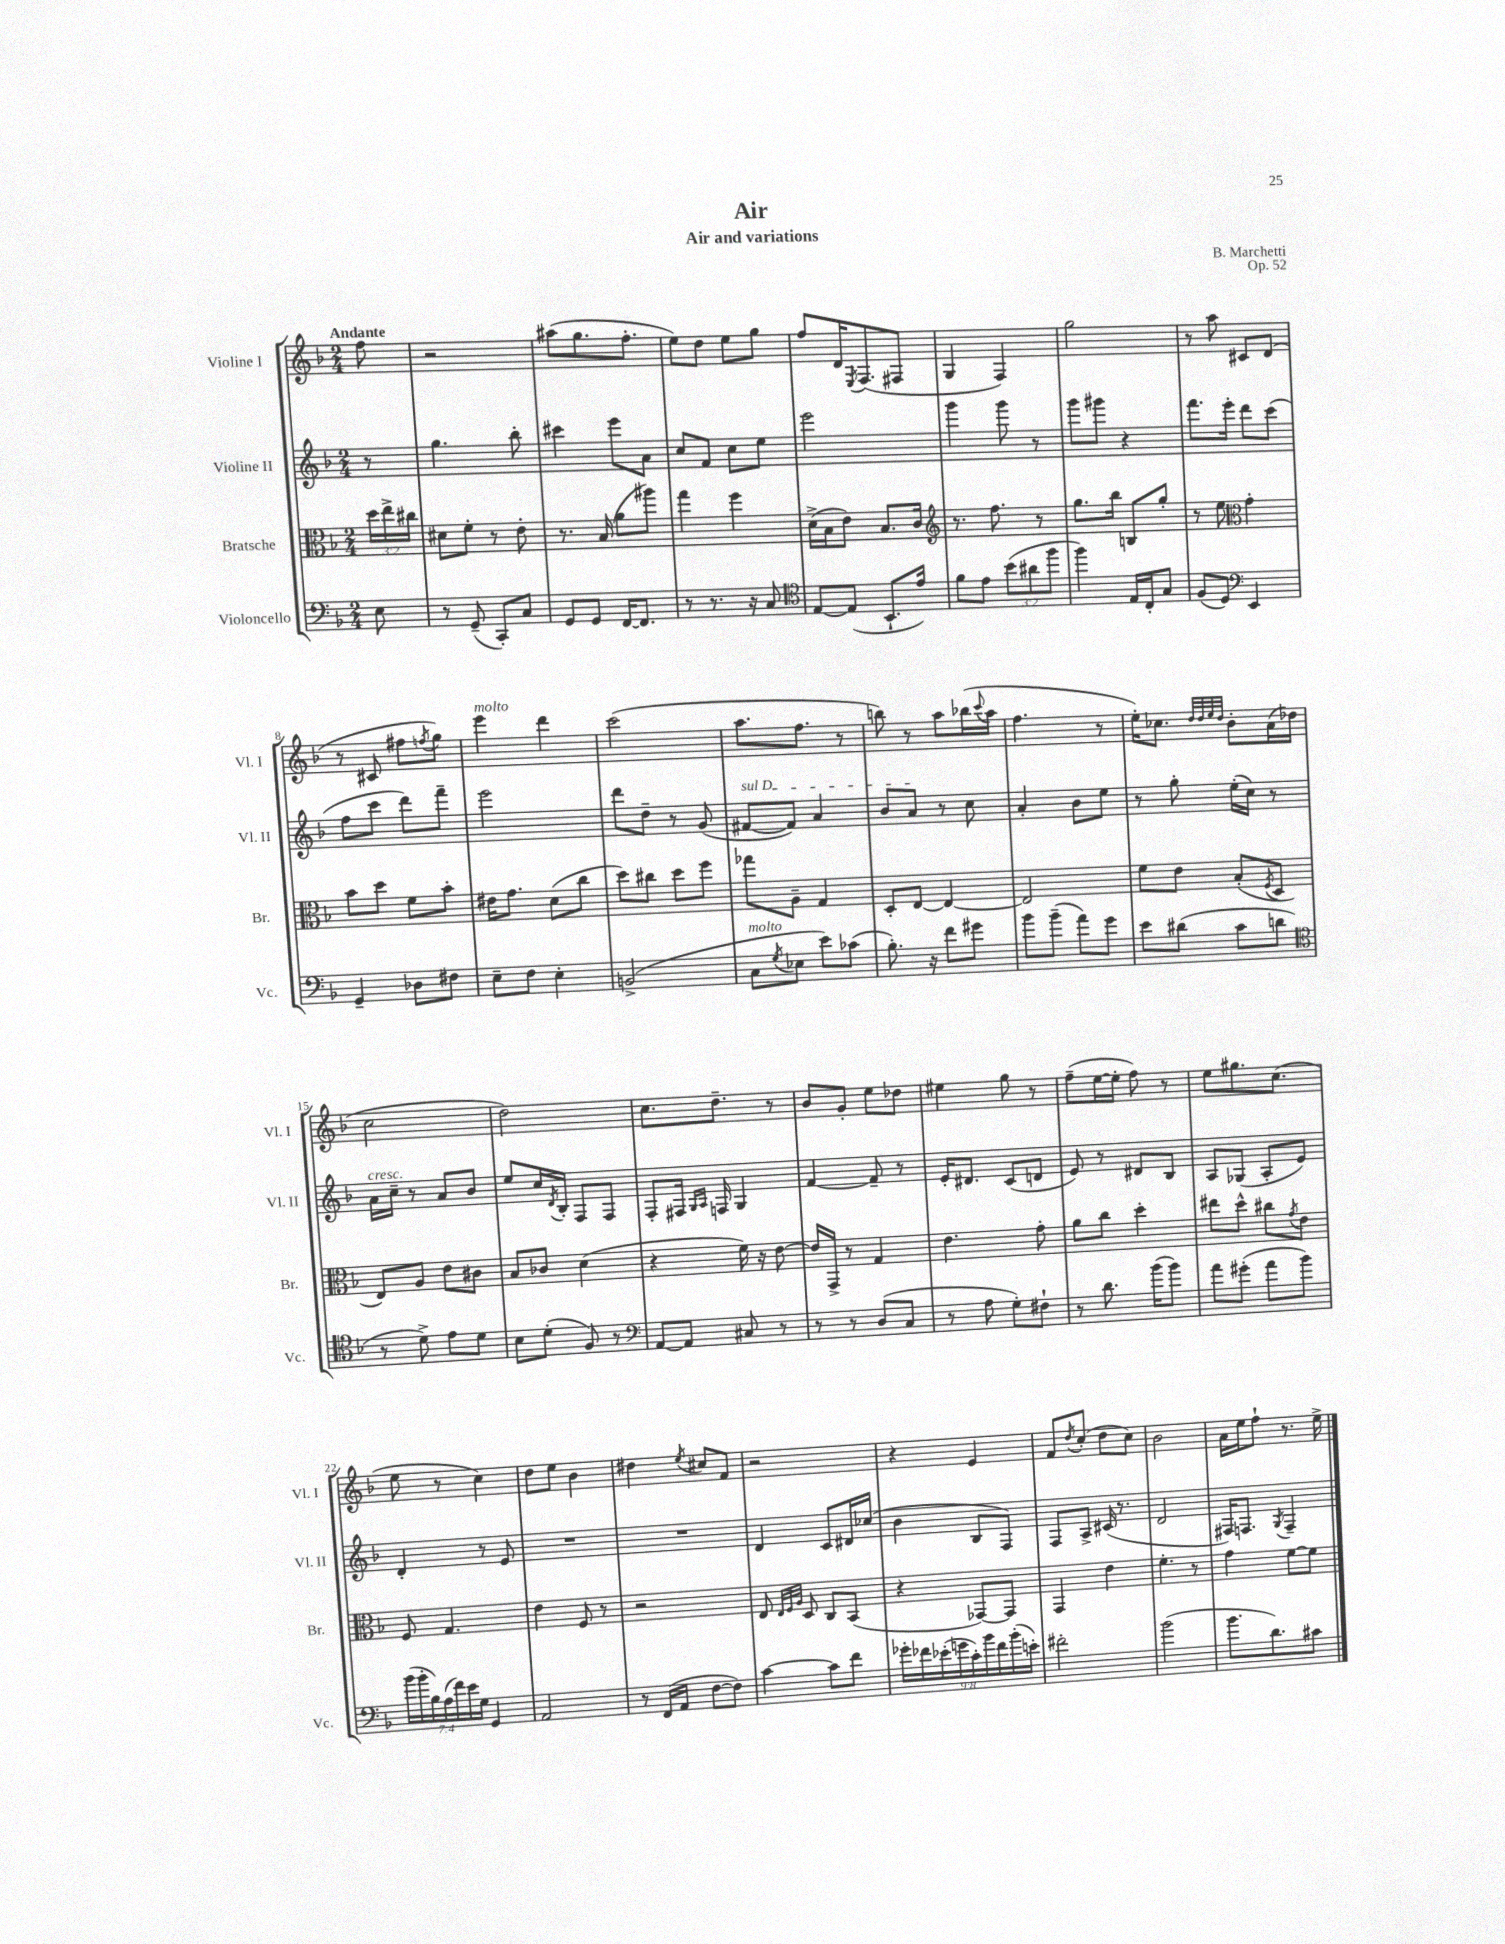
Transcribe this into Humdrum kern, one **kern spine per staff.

**kern	**kern	**kern	**kern
*staff4	*staff3	*staff2	*staff1
*clefF4	*clefC3	*clefG2	*clefG2
*k[b-]	*k[b-]	*k[b-]	*k[b-]
*M2/4	*M2/4	*M2/4	*M2/4
8E	24dd	8r	8ff
.	24ee^	.	.
.	24cc#	.	.
=	=	=	=
8r	8d#	4.gg	2r
(8GG~	8f'	.	.
8CC')	8r	.	.
8C	8e'	8bb-'	.
=	=	=	=
8GG	8.r	4ccc#	(8aa#
8GG	.	.	8.gg
.	(16B-	.	.
[16FF	8a	8eee	.
8.FF]	.	.	8.ff'
.	8aa#)	8a	.
=	=	=	=
8r	4gg	8cc	8ee)
8.r	.	8f	8dd
.	4ff	8cc	8ee
16r	.	.	.
8C	.	8ee	8gg
=	=	=	=
*clefC4	*	*	*
[8E	(16d^	2eee	8ff
.	16B-	.	.
(8E]	8e)	.	16d
.	.	.	8qE
.	.	.	(8.F
8.BB-`	8.B-	.	.
.	.	.	8F#
16e)	16c	.	.
=	=	=	=
*	*clefG2	*	*
8f	8.r	4ggg	4G
8e	.	.	.
.	8.ff	.	.
(12b-	.	8ggg	4F)
12a#	.	.	.
.	8r	8r	.
12ff	.	.	.
=	=	=	=
4ff)	8.gg	8ggg	2gg
.	.	8ggg#	.
.	16bb-	.	.
16E	8B	4r	.
16C'	.	.	.
8G	8gg'	.	.
=	=	=	=
(8F	8r	8.fff	8r
8D)	8ee	.	8aa
.	.	16eee'	.
*clefF4	*clefC3	*	*
4EE	4g'	8ddd	8c#
.	.	(8ccc	(8d
=	=	=	=
4GG~	8b-	8ff	8r
.	8dd	8ccc	8c#
8D-	8f	8ddd)	8ff#
.	.	.	8qff
8F#	8b-'	8fff~	8gg)
=	=	=	=
8E~	16e#	2eee	4eee
.	8.g	.	.
8F	.	.	.
4E'	(8d	.	4ddd
.	8cc	.	.
=	=	=	=
(2BB^	8dd)	8ddd	(2ccc
.	8cc#	8dd~	.
.	8dd	8r	.
.	8ff	(8g	.
=	=	=	=
8C	8gg-	[8f#	8.aa
8qG	.	.	.
8E-	8A~	8f#])	.
.	.	.	8.ff
8e)	4G	4a	.
(8c-	.	.	8r
=	=	=	=
8.B-')	8D'	8b-	8bb)
.	[8E	8a	8r
16r	.	.	.
8f	4E_	8r	8aa
8g#	.	8cc	(16bb-
.	.	.	8qqccc
.	.	.	16aa
=	=	=	=
8b-	2E]	4a'	4.ff
(8b-~	.	.	.
8a)	.	8b-	.
8g	.	8ee	8r
=	=	=	=
8e	8f	8r	16ee')
.	.	.	8.cc-
(8d#	8e	8gg'	.
.	.	.	32qqdd
.	.	.	32qqdd
.	.	.	32qqee
.	.	.	32qqdd
8c	(8B-'	(16ee'	8b-'
.	.	16cc)	.
.	8qF	.	.
8d	8D	8r	(16a
.	.	.	16dd-
=	=	=	=
*clefC4	*	*	*
8r	8E)	16a	2cc
.	.	16cc~	.
8d^)	8A	8r	.
8e	8e	8a	.
8d	8c#	8b-	.
=	=	=	=
8B-	8B-	8ee	2dd)
(8d'	8c-	16cc	.
.	.	8qd	.
.	.	16B-'	.
8F)	(4d	8F	.
8r	.	8F	.
=	=	=	=
*clefF4	*	*	*
[8AA	4r	8F'	8.cc
8AA]	.	16F#	.
.	.	16qqG	.
.	.	16qqA	.
.	.	16F	8.dd~
8C#	16f)	4G	.
.	16r	.	.
8r	[8e	.	8r
=	=	=	=
8r	16e]	[4f	8b-
.	16GG^	.	.
8r	8r	.	8g'
(8D	4G	8f~]	8ee
8C	.	8r	8dd-
=	=	=	=
8r	4.e	16e'	4ee#
.	.	8.d#	.
8A	.	.	.
8G')	.	(8c	8gg
8F#`	8g'	8d	8r
=	=	=	=
8r	8a	8e)	(8ff~
8.d	8cc	8r	[16ee
.	.	.	16ee']
.	4dd'	8d#	8ff)
(16b-	.	.	.
8b-)	.	8B-	8r
=	=	=	=
8a	8ee#	8A	8ee
(8g#'	8dd^^	(8G-	8.gg#
8a	8cc#	8A'	.
.	.	.	(8.cc
.	8qg	.	.
8b-)	8e	8e)	.
=	=	=	=
(28b-	8F	4d'	8ee
28b-'	.	.	.
28B-)	.	.	.
(28A	.	.	.
.	4.G	.	8r
28f)	.	.	.
28e	.	.	.
28G	.	.	.
4GG	.	8r	4cc)
.	.	8e	.
=	=	=	=
2AA	4e	2r	8dd
.	.	.	8ee
.	8F	.	4b-
.	8r	.	.
=	=	=	=
8r	2r	2r	4dd#
(16FF	.	.	.
16AA	.	.	.
.	.	.	8qee
[8F	.	.	8cc#
8F])	.	.	8f
=	=	=	=
[4c	8E	4d	2r
.	32qqE	.	.
.	32qqF	.	.
.	32qqA	.	.
.	8D	.	.
8c]	8C	8c	.
8f	(8BB-	16d#	.
.	.	(16cc-	.
=	=	=	=
18g-'	4r	4b-	4r
18f-	.	.	.
(18e-'	.	.	.
18g	.	.	.
18c')	.	.	.
.	[8GG-)	8B-	4e
18b-	.	.	.
18f-	.	.	.
.	8GG-]	8F)	.
(18b-'	.	.	.
18e')	.	.	.
=	=	=	=
2f#'	4GG	8F	8f
.	.	.	8qdd
.	.	8A^	(8cc'
.	4e	(16c#	8dd
.	.	8.r	.
.	.	.	8cc)
=	=	=	=
(2b-	4.f'	2d	2b-
.	8r	.	.
=	=	=	=
8.b-	4g	16F#)	16a
.	.	8.F	16ee
.	.	.	8ff`
8.d)	.	.	.
.	.	8qG	.
.	[8f	4F~	8.r
8c#	8f]	.	.
.	.	.	16ee^
==	==	==	==
*-	*-	*-	*-
